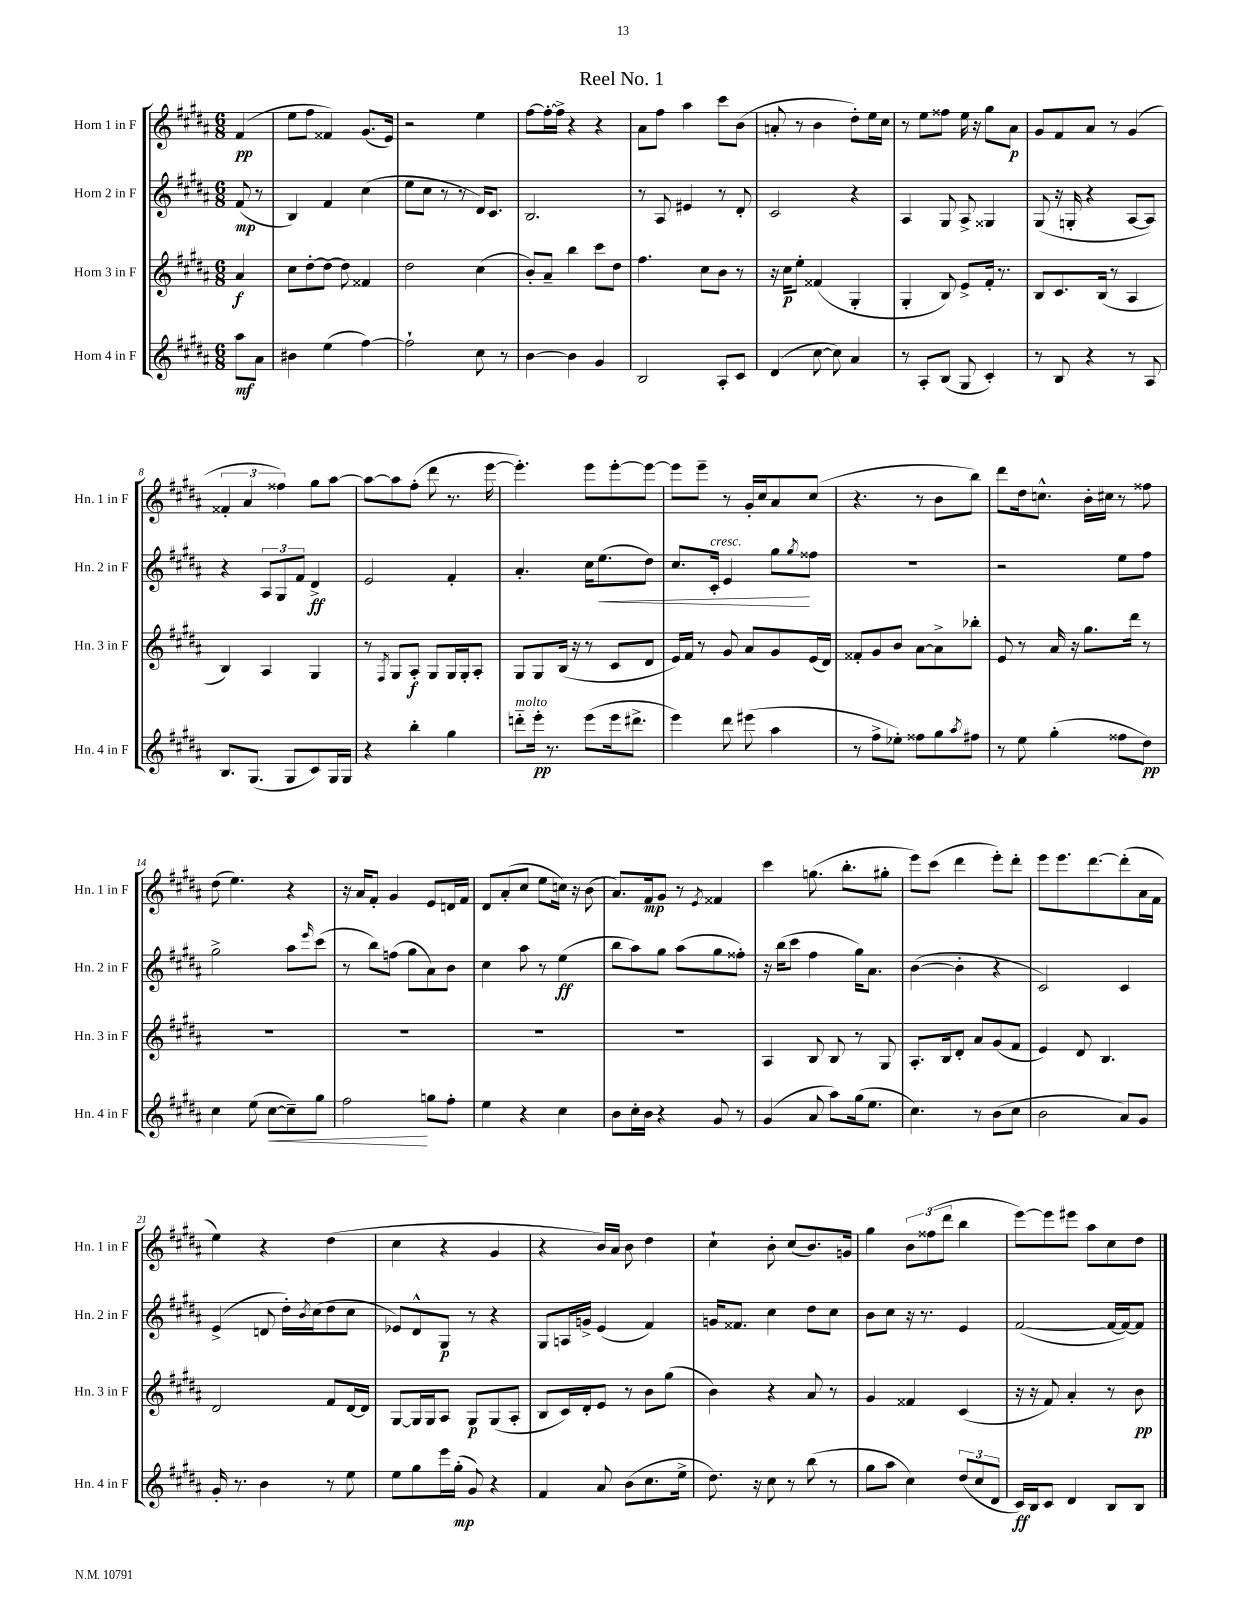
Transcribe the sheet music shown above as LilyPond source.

\header { title = "Reel No. 1" }
<<
\new StaffGroup <<
\new Staff = "s0" \with { instrumentName = "Horn 1 in F" shortInstrumentName = "Hn. 1 in F" } {
    \clef treble \key b \major \numericTimeSignature \time 6/8 \partial 4
    fis'4\pp( |
    e''8 fis''8 fisis'4) gis'8.( e'16) |
    r2 e''4 |
    fis''8~ fis''16~-. fis''16-> r4 r4 |
    ais'8 fis''8 ais''4 cis'''8 b'8( |
    a'8-. r8 b'4 dis''8-.) e''16 cis''16 |
    r8 e''8 fisis''8 e''16 r16 gis''8 ais'8\p |
    gis'8 fis'8 ais'8 r8 gis'4( |
    \tuplet 3/2 { fisis'4-. ais'4 fisis''4) } gis''8 ais''8~ |
    ais''8~ ais''8 fis''8-.( dis'''8 r8. e'''16~ |
    e'''4.-.) e'''8 e'''8~-. e'''8~ |
    e'''8 e'''8-- r8 gis'16-. cis''16 ais'8 cis''8( |
    r4. r8 b'8 b''8) |
    dis'''8 dis''16 c''8.-^ b'16-. cis''16 r8 fisis''8 |
    dis''8( e''4.) r4 |
    r16 ais'16 fis'8-. gis'4 e'8 d'16 fis'16 |
    dis'8 ais'8-.( cis''8 e''8 c''16) r16 b'8( |
    ais'8.) fis'16\mp gis'8 r8 \acciaccatura { e'8 } fisis'4 |
    cis'''4 g''8.( b''8.-. gis''8-. |
    e'''8) cis'''8( dis'''4 e'''8-.) dis'''8-. |
    e'''8 e'''8. dis'''8.~ dis'''8-.( ais'16 fis'16 |
    e''4) r4 dis''4( |
    cis''4 r4 gis'4 |
    r4 b'16) ais'16 b'8 dis''4 |
    cis''4-! b'8-. cis''8( b'8.) g'16 |
    gis''4 \tuplet 3/2 { b'8 fisis''8( dis'''8 } b''4 |
    e'''8~) e'''8 eis'''8 ais''8 cis''8 dis''8 \bar "|." |
}
\new Staff = "s1" \with { instrumentName = "Horn 2 in F" shortInstrumentName = "Hn. 2 in F" } {
    \clef treble \key b \major \numericTimeSignature \time 6/8 \partial 4
    fis'8\mp( r8 |
    b4) fis'4 cis''4( |
    e''8 cis''8 r8 r8 dis'16) cis'8. |
    b2. |
    r8 ais8 eis'4 r8 dis'8-. |
    cis'2 r4 |
    ais4 gis8 ais8-> gisis4 |
    gis8( r16 g16-. r4 ais8~ ais8) |
    r4 \tuplet 3/2 { ais8 gis8 fis'8 } dis'4->\ff |
    e'2 fis'4-. |
    ais'4.-. cis''16 e''8.\<( dis''8) |
    cis''8. cis'16-.^\markup { \italic "cresc." } e'4 gis''8\! \acciaccatura { gis''8 } fisis''8 |
    R2. |
    r2 e''8 fis''8 |
    gis''2-> ais''8 \grace { e'''16 } cis'''8( |
    r8 b''8) f''8( gis''8 ais'8) b'8 |
    cis''4 ais''8 r8 e''4\ff( |
    b''8 ais''8) gis''8 ais''8( gis''8 fisis''8-.) |
    r16 b''16( cis'''8 fis''4 gis''16) ais'8. |
    b'4~( b'4-. r4 |
    cis'2) cis'4 |
    e'4->( d'8 dis''16-.) \acciaccatura { b'8 } cis''16( dis''8 cis''8 |
    ees'8) dis'8-^ gis8\p r8 r4 |
    gis8 a16 g'16-> e'4( fis'4) |
    g'16 fisis'8. cis''4 dis''8 cis''8 |
    b'8 cis''8 r16 r8. e'4 |
    fis'2~( fis'16~ fis'16~) fis'8 \bar "|." |
}
\new Staff = "s2" \with { instrumentName = "Horn 3 in F" shortInstrumentName = "Hn. 3 in F" } {
    \clef treble \key b \major \numericTimeSignature \time 6/8 \partial 4
    ais'4\f |
    cis''8 dis''8~-. dis''8~ dis''8 fisis'4 |
    dis''2 cis''4( |
    b'8-.) ais'8-- b''4 cis'''8 dis''8 |
    fis''4. cis''8 b'8 r8 |
    r16 cis''16\p e''8-. fisis'4( gis4-. |
    gis4-. b8) e'8-> fis'16-. r8. |
    b8 cis'8. b16( r8 ais4 |
    b4) ais4 gis4 |
    r8 \acciaccatura { fis8 } gis8 ais8-.\f gis8 gis16 gis16-. ais8-. |
    gis8 gis8 b16( r16 r8 cis'8 dis'8 |
    e'16) fis'16 r8 gis'8 ais'8 gis'8 e'16( dis'16) |
    fisis'8-. gis'8 b'8 ais'8~ ais'8-> bes''8-. |
    e'8 r8 ais'16 r16 gis''8. dis'''16 r8 |
    R2. |
    R2. |
    R2. |
    R2. |
    ais4 b8 b8 r8 gis8 |
    ais8.-. b16 dis'8-. ais'8 gis'8( fis'8 |
    e'4) dis'8 b4. |
    dis'2 fis'8 dis'16~ dis'16 |
    gis8~ gis16 gis16 ais8 gis8\p gis8( ais8-. |
    b8 cis'16) dis'16-. e'8 r8 b'8 gis''8( |
    b'4) r4 ais'8 r8 |
    gis'4 fisis'4 cis'4( |
    r16 r16 fis'8) ais'4-. r8 b'8\pp \bar "|." |
}
\new Staff = "s3" \with { instrumentName = "Horn 4 in F" shortInstrumentName = "Hn. 4 in F" } {
    \clef treble \key b \major \numericTimeSignature \time 6/8 \partial 4
    ais''8\mf ais'8 |
    bis'4 e''4( fis''4~) |
    fis''2-! cis''8 r8 |
    b'4~ b'4 gis'4 |
    b2 ais8-. cis'8 |
    dis'4( cis''8~ cis''8) ais'4 |
    r8 ais8-. b8( gis8 cis'4-.) |
    r8 b8 r4 r8 ais8 |
    b8. gis8.( gis8 cis'8) gis16 gis16 |
    r4 b''4-. gis''4 |
    d'''8-_^\markup { \italic "molto" } e'''16-.\pp r8. e'''8( e'''16 dis'''8.-> |
    e'''4) dis'''8 eis'''8( ais''4 |
    r8 fis''8-> ees''8-.) fisis''8 gis''8 \acciaccatura { ais''8 } fis''8 |
    r8 e''8 gis''4-.( fisis''8 dis''8\pp) |
    cis''4 e''8( cis''8~\< cis''8--) gis''8 |
    fis''2\! g''8 fis''8-. |
    e''4 r4 cis''4 |
    b'8 cis''16-. b'16 r4 gis'8 r8 |
    gis'4( ais'8 ais''8) gis''16( e''8. |
    cis''4.) r8 b'8( cis''8 |
    b'2 ais'8) gis'8 |
    gis'16-. r8. b'4 r8 e''8 |
    e''8 gis''8 e'''16 gis''16-.\mp( gis'8) r4 |
    fis'4 ais'8 b'8( cis''8. e''16-> |
    dis''8.) r16 cis''8 r8 b''8( r8 |
    gis''8 ais''8 cis''4) \tuplet 3/2 { dis''8( cis''8 dis'8 } |
    cis'16\ff) b16 cis'8 dis'4 b8 b8 \bar "|." |
}
>>
>>
